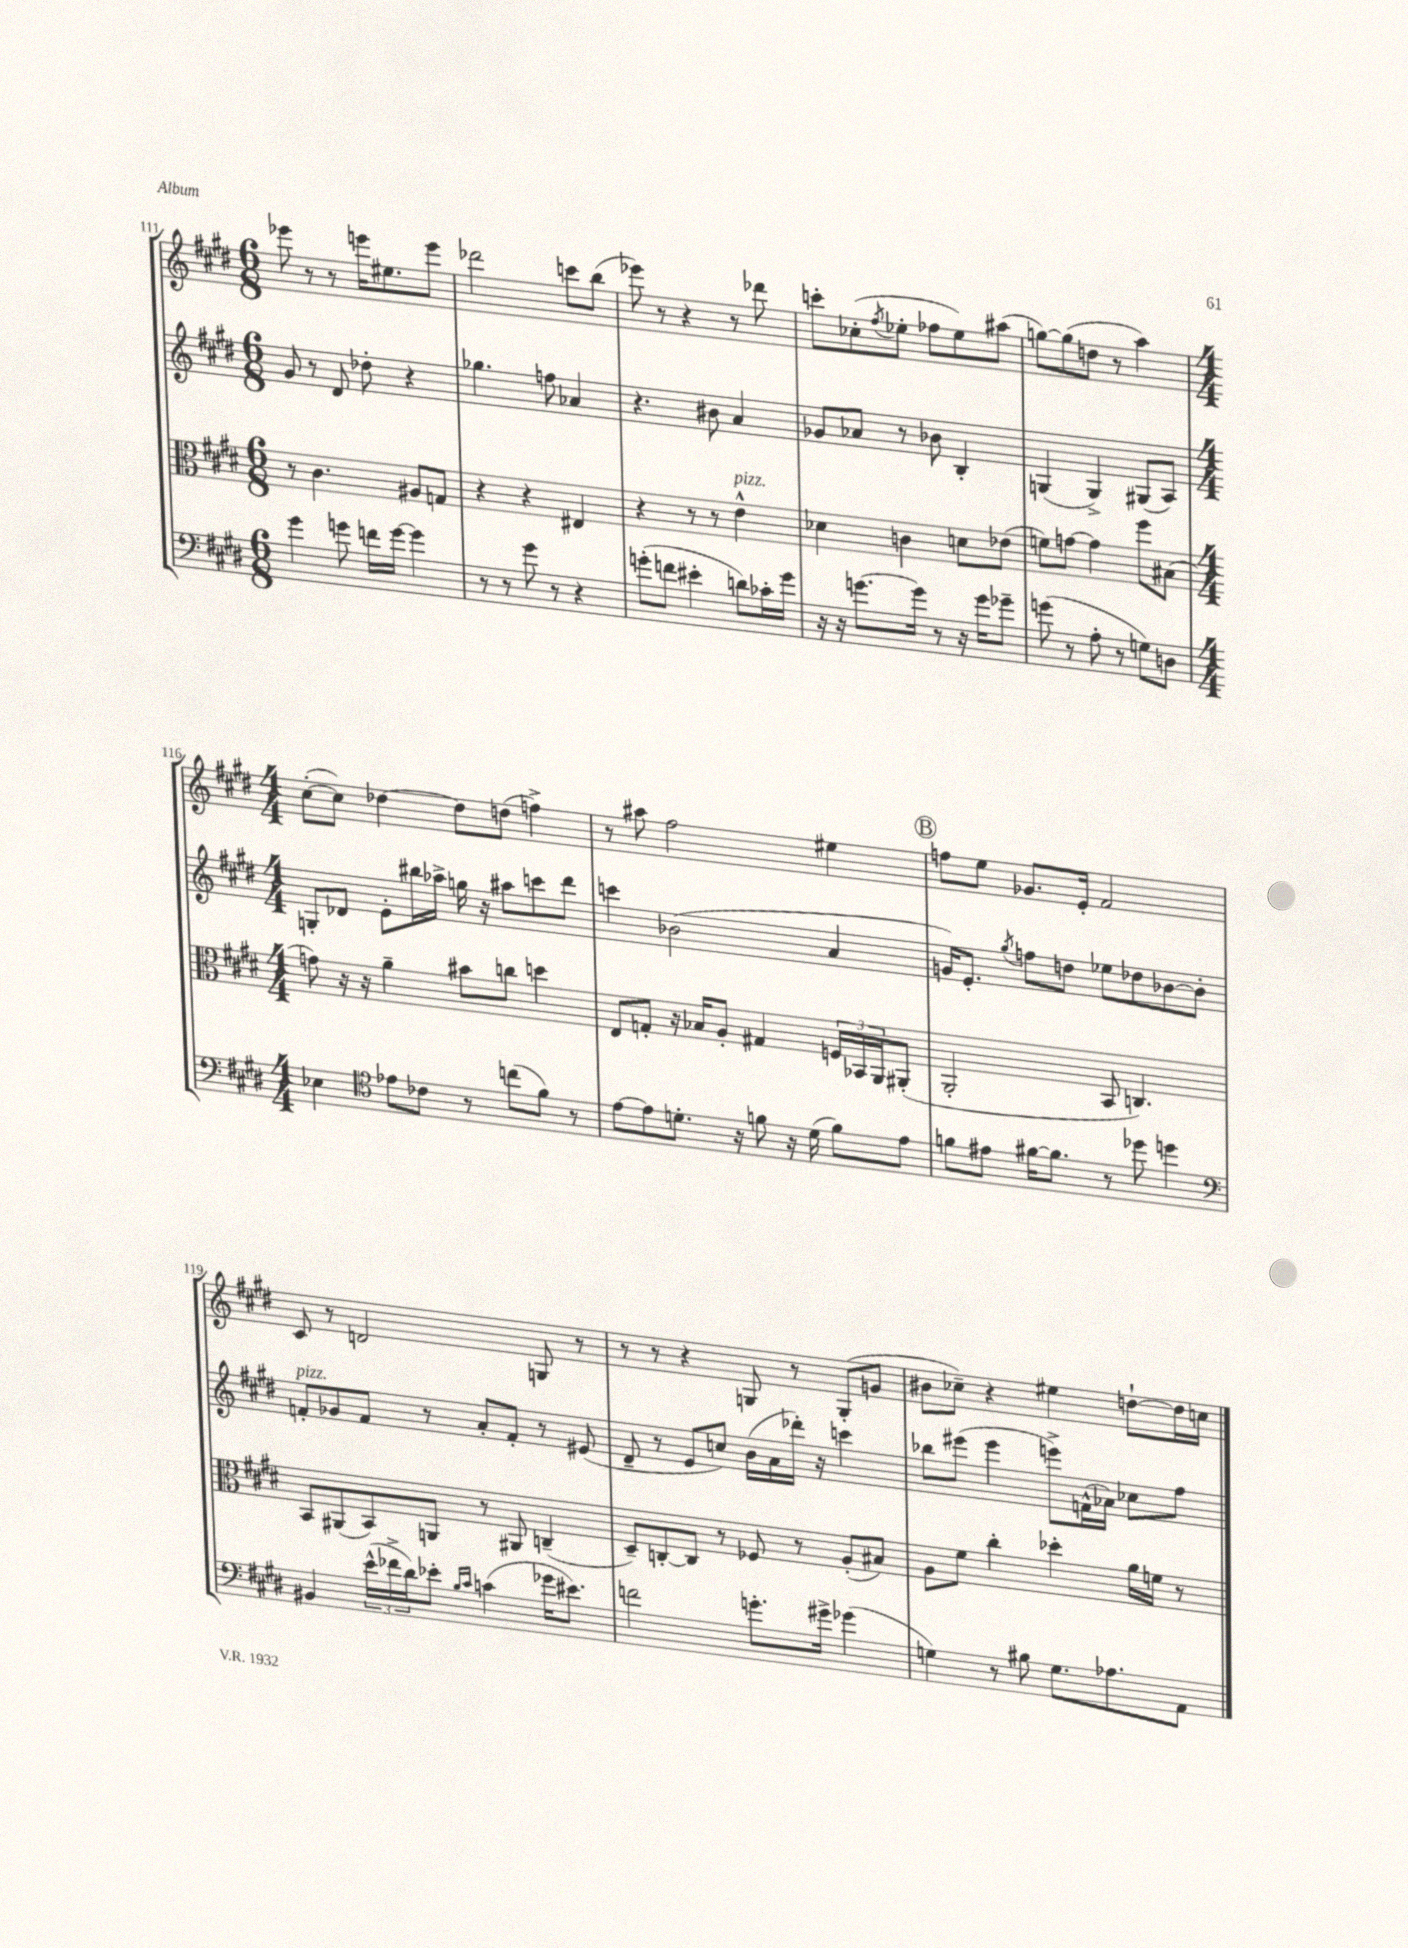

**kern	**kern	**kern	**kern
*part4	*part3	*part2	*part1
*staff4	*staff3	*staff2	*staff1
*clefF4	*clefC3	*clefG2	*clefG2
*k[f#c#g#d#]	*k[f#c#g#d#]	*k[f#c#g#d#]	*k[f#c#g#d#]
*M6/8	*M6/8	*M6/8	*M6/8
=111	=111	=111	=111
4g#\	8r	8g#/	8eee-X\
.	4.c#\	8r	8r
8gn\	.	8d#/	8r
16fn\LL	.	8dd-X'\	16eeen\KL
[16g\JJ	.	.	8.ee#X\
4g\]	8A#X/L	4r	.
.	8Gn/J	.	8eee\J
=112	=112	=112	=112
8r	4r	4.gg-X\	2ddd-X\
8r	.	.	.
8g#\	4r	.	.
8r	.	8ffn\	.
4r	4E#X/	4a-X/	8cccn\L
.	.	.	(8bb\J
=113	=113	=113	=113
(8gn'\L	4r	4.r	8eee-X\)
8fn\J	.	.	8r
4e#X'\	8r	.	4r
.	8r	8b#X\	.
!	!LO:TX:a:i:t=pizz.	!	!
8dn\L)	4e^^\	4a/	8r
16c-X'\L	.	.	8ddd-X\
16g\JJ	.	.	.
=114	=114	=114	=114
16r	4d-X\	8g-X/L	8cccn'\L
16r	.	.	.
[8.gn\L	.	8a-X/J	(8cc-X'\
.	.	.	8qff#/
.	4cn\	8r	8ee-X'\J
16g\Jk]	.	.	.
8r	.	8b-X\	8ff-X\L
16r	8dn\L	4B'/	8ee-\)
16g\KL	.	.	.
8g-X~\J	(8e-X\J	.	(8aa#X\J
=115	=115	=115	=115
(8gn\	8fn\L)	(4Gn/	[8ggn\L)
8r	[8gn\J	.	(8gg\]
8A'\	4g\]	4G^/)	8ddn\J
8r	.	.	8r
8Gn\L)	8ff#\L	(8G#X/L	4aa\)
8Dn\J	(8B#X\J	8A/J)	.
!!LO:LB:g=z
=116	=116	=116	=116
*M4/4	*M4/4	*M4/4	*M4/4
4E-X\	8gn\)	8Gn'/L	([8cc#'\L
.	16r	8d-X/J	8cc#\J])
.	16r	.	.
*clefC4	*	*	*
8e-X\L	4a~\	8e'\L	[4dd-X\
8c-X\J	.	16bb#X\L	.
.	.	16aa-X^\JJ	.
8r	8b#X\L	16ggn\	8dd-\L]
.	.	16r	.
(8ccn\L	8ccn\J	8aa#X\L	(8ddn\J
8f#\J)	4ddn\	8cccn\	4ffn^\)
8r	.	8ddd#\J	.
=117	=117	=117	=117
[8e\L	8E/L	4cccn\	8r
8e\]	8Gn'/J	.	8aa#X\
8.dn'\J	16r	(2b-X\	2ff#\
.	16B-X/KL	.	.
.	8A'/J	.	.
16r	.	.	.
8fn\	4G#X/	.	.
16r	.	.	.
(16d\	.	.	.
8f\L)	24Fn/LL	4a/	4ee#X\
.	24BB-X/	.	.
.	24AA/J	.	.
8e\J	(8AA#X'/J	.	.
!!LO:REH:place=s1:t=B
=118	=118	=118	=118
8fn\L	2AA'/	16gn/KL)	8ffn\L
.	.	8.e'/J	.
8e#X\J	.	.	8ee\J
.	.	8qgg#/	.
[16f#X\KL	.	8ffn\L	8.g-X/L
8.f#\J]	.	.	.
.	.	8ddn\J	.
.	.	.	16e'/Jk
8r	8BB/	8ee-X\L	2f#/
8dd-X\	4.Cn/)	8dd-X\	.
4ddn\	.	[8b-X\	.
.	.	8b-'\J]	.
!!LO:LB:g=z
=119	=119	=119	=119
*clefF4	*	*	*
!	!	!LO:TX:a:i:t=pizz.	!
4BB#X/	8BB/L	8fn'/L	8c#/
.	(8AA#X/	8g-X/	8r
(24e^^\LL	8BB/)	8f/J	2dn/
24f-X^\	.	.	.
24d#\J)	.	.	.
8e-X'\J	8AAn/J	8r	.
16qqB/LL	.	.	.
16qqc#/JJ	.	.	.
(4cn\	8r	8a'/L	.
.	8AA#X/	8f'/J	.
16g-X\KL	(4Cn~/	8r	8Gn/
8.e#X\J)	.	.	.
.	.	(8e#X/	8r
=120	=120	=120	=120
2fn\	8D#~/L)	8d#~/	8r
.	[8Cn'/	8r	8r
.	8C/J]	8e/L	4r
.	8r	8ccn/J)	.
8.gn'\L	8F-X/	(16b\LL	8Gn/
.	.	16a\	.
.	8r	16ddd-X'\JJ)	8r
16g#X^\Jk	.	16r	.
(4g-X\	(8A'/L	4cccn\	(8G'/L
.	8B#X/J)	.	8gn/J
=121	=121	=121	=121
4Gn\)	8A\L	8bb-X\L	8b#X\L
.	8f#\J	(8eee#X\J	8cc-X~\J)
8r	4cc#'\	4eee#\	4r
8B#X\	.	.	.
8.G\L	4dd-X'\	8eeen^\L)	4ee#X\
.	.	(16fn^^\L	.
8.A-X\	.	16a-X\JJ)	.
.	16a\LL	8cc-X\L	[8ddn`\L
.	16fn\JJ	.	.
8AA\J	8r	8ff#\J	16dd\L]
.	.	.	16ccn\JJ
==	==	==	==
*-	*-	*-	*-
